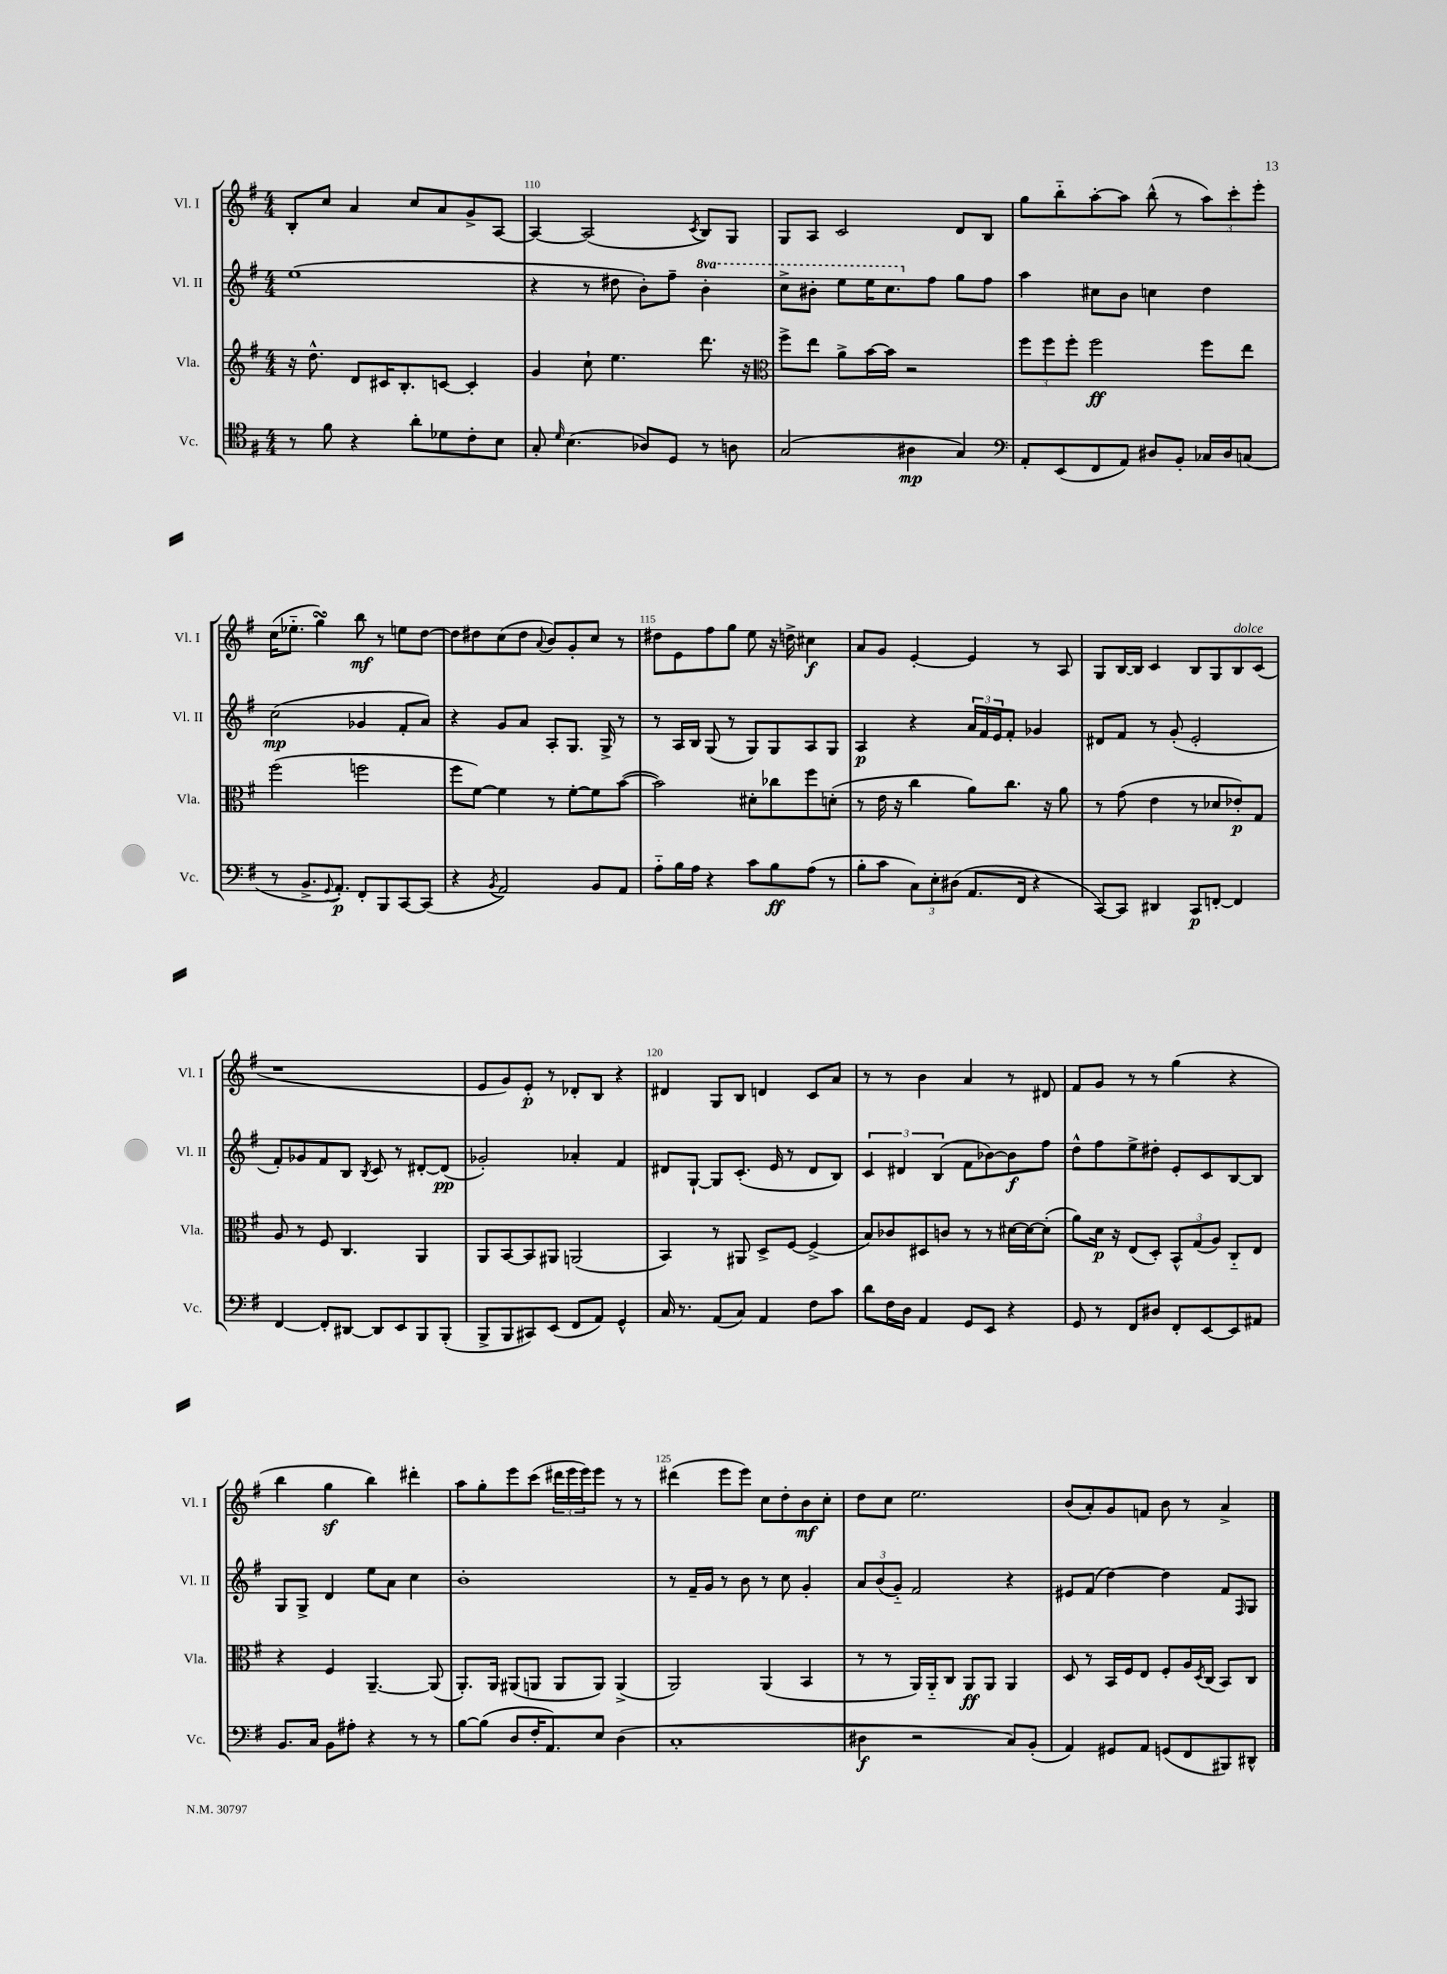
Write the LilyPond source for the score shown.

<<
\new StaffGroup <<
\new Staff = "s0" \with { instrumentName = "Vl. I" shortInstrumentName = "Vl. I" } {
    \clef treble \key g \major \numericTimeSignature \time 4/4
    b8-. c''8 a'4 c''8 a'8 g'8-> a8~ |
    a4~ a2( \acciaccatura { c'8 } b8) g8 |
    g8 a8 c'2 d'8 b8 |
    g''8 b''8-_ a''8~-. a''8 b''8-^( r8 \tuplet 3/2 { a''8) c'''8-. e'''8-. } |
    c''16( ees''8.-_ g''4\turn) b''8\mf r8 e''8 d''8~ |
    d''8 dis''8 c''8( dis''8 \appoggiatura { a'8 } b'8) g'8-. c''8 r8 |
    dis''8 e'8 fis''8 g''8 e''8 r16 d''16-> cis''4\f |
    a'8 g'8 e'4~-. e'4 r8 a8 |
    g8 b16~ b16 c'4 b8 g8 b8^\markup { \italic "dolce" } c'8( |
    r1 |
    e'8 g'8) e'8-.\p r8 des'8-. b8 r4 |
    dis'4 g8 b8 d'4 c'8 a'8 |
    r8 r8 b'4 a'4 r8 dis'8 |
    fis'8 g'8 r8 r8 g''4( r4 |
    b''4 g''4\sf b''4) dis'''4-. |
    a''8 g''8-. e'''8 c'''8( \tuplet 3/2 { dis'''16 e'''16 e'''16) } e'''8 r8 r8 |
    dis'''4( e'''8 e'''8) c''8 d''8-. b'8\mf c''8-. |
    d''8 c''8 e''2. |
    b'8( a'8-.) g'8 f'8 b'8 r8 a'4-> \bar "|." |
}
\new Staff = "s1" \with { instrumentName = "Vl. II" shortInstrumentName = "Vl. II" } {
    \clef treble \key g \major \numericTimeSignature \time 4/4 \set Staff.ottavationMarkups = #ottavation-simple-ordinals
    e''1( |
    r4 r8 dis''8 b'8-.) fis''8-- \ottava #1 b''4-. |
    c'''8-> bis''8-. e'''8 e'''16 c'''8. \ottava #0 fis''8 g''8 fis''8 |
    a''4 cis''8 b'8 c''4 d''4 |
    c''2\mp( ges'4 fis'8-. a'8) |
    r4 g'8 a'8 a8-. g8. g16-> r8 |
    r8 a16 b16 g8( r8 g8) g8 a8 g8 |
    a4\p r4 \tuplet 3/2 { a'16 fis'16 e'16 } fis'8-. ges'4 |
    dis'8 fis'8 r8 g'8-.( e'2-. |
    fis'8-.) ges'8 fis'8 b8 \acciaccatura { b8 } c'8 r8 dis'8~-. dis'8\pp( |
    ges'2-.) aes'4-. fis'4 |
    dis'8 g8~-! g8 c'8.-.( e'16 r8 dis'8 b8) |
    \tuplet 3/2 { c'4 dis'4 b4( } fis'8 bes'8~) bes'8\f fis''8 |
    d''8-^ fis''8 e''8-> dis''8-. e'8-. c'8 b8~ b8 |
    g8 g8-> d'4 e''8 a'8 c''4 |
    b'1-. |
    r8 fis'16-- g'16 r8 b'8 r8 c''8 g'4-. |
    \tuplet 3/2 { a'8 b'8( g'8-_) } fis'2 r4 |
    eis'8 fis'8( d''4~) d''4 fis'8 \grace { fis16 } g8 \bar "|." |
}
\new Staff = "s2" \with { instrumentName = "Vla." shortInstrumentName = "Vla." } {
    \clef treble \key g \major \numericTimeSignature \time 4/4
    r16 d''8.-^ d'8 cis'16 b8.-. c'8~ c'4-. |
    g'4 c''8-! e''4. d'''8. r16 |
    \clef alto fis''8-> e''8 a'8-> b'16~ b'16 r2 |
    \tuplet 3/2 { fis''8 fis''8 fis''8-. } fis''2\ff fis''8 e''8 |
    fis''2( f''2 |
    fis''8 fis'8~) fis'4 r8 fis'8~-. fis'8 b'8~( |
    b'2) dis'8-. ces''8 fis''8 d'8-.( |
    r8 e'16 r16 c''4 a'8) c''8. r16 a'8 |
    r8 g'8( e'4 r8 des'8 ees'8-.\p) g8 |
    a8 r8 fis8 c4. a,4 |
    a,8 b,8~ b,8 ais,8 a,2( |
    b,4) r8 ais,8 d8-> fis8~ fis4->( |
    b8) ces'8 dis8 c'8 r8 r8 dis'16~ dis'16~ dis'8-.( |
    a'8) d'16\p r16 e8( d8-.) \tuplet 3/2 { b,8-^ g8( a8) } c8-_ e8 |
    r4 fis4 a,4.~-- a,8( |
    a,8.-.) a,16 ais,8( a,8 a,8 a,8) a,4->( |
    a,2) a,4( b,4 |
    r8 r8 a,16) a,16-_ c8 a,8\ff a,8 a,4 |
    d8 r8 b,16 fis16 e8 fis8-. a16 \acciaccatura { d8 } c16( b,8) c8 \bar "|." |
}
\new Staff = "s3" \with { instrumentName = "Vc." shortInstrumentName = "Vc." } {
    \clef tenor \key g \major \numericTimeSignature \time 4/4
    r8 fis'8 r4 a'8-. des'8 c'8-. b8 |
    g8-. \grace { d'16 } b4.( aes8) d8 r8 a8 |
    g2( ais4\mp g4) |
    \clef bass a,8-. e,8( fis,8 a,8) dis8 b,8-. ces16 dis16 c8( |
    r8 b,8.-> \appoggiatura { g,8 } a,8.-.\p) fis,8-. b,,8 c,8~ c,8( |
    r4 \acciaccatura { b,8 } a,2) b,8 a,8 |
    a8-_ b16 a16 r4 c'8 b8\ff a8( r8 |
    b8-. c'8 \tuplet 3/2 { c8) e8-. dis8( } a,8. fis,16 r4 |
    c,8~) c,8 dis,4 c,8\p f,8~-. f,4 |
    fis,4~ fis,8-. dis,8~ dis,8 e,8 b,,8 b,,8-.( |
    b,,8-> b,,8 cis,8) e,8( fis,8 a,8) g,4-^ |
    c16 r8. a,8( c8) a,4 fis8 c'8 |
    d'8 fis16 d16 a,4 g,8 e,8 r4 |
    g,8 r8 fis,8 dis8 fis,8-. e,8~ e,8 ais,8 |
    b,8. c16 b,8 ais8-. r4 r8 r8 |
    b8~ b8( d8 fis16-. a,8.) e8 d4( |
    c1-. |
    dis4\f r2 c8) b,8-.( |
    a,4) gis,8 a,8 g,8( fis,8 bis,,8) dis,8-^ \bar "|." |
}
>>
>>
\layout { \context { \Score currentBarNumber = #109 \override BarNumber.break-visibility = ##(#f #t #t) barNumberVisibility = #(every-nth-bar-number-visible 5) } }
